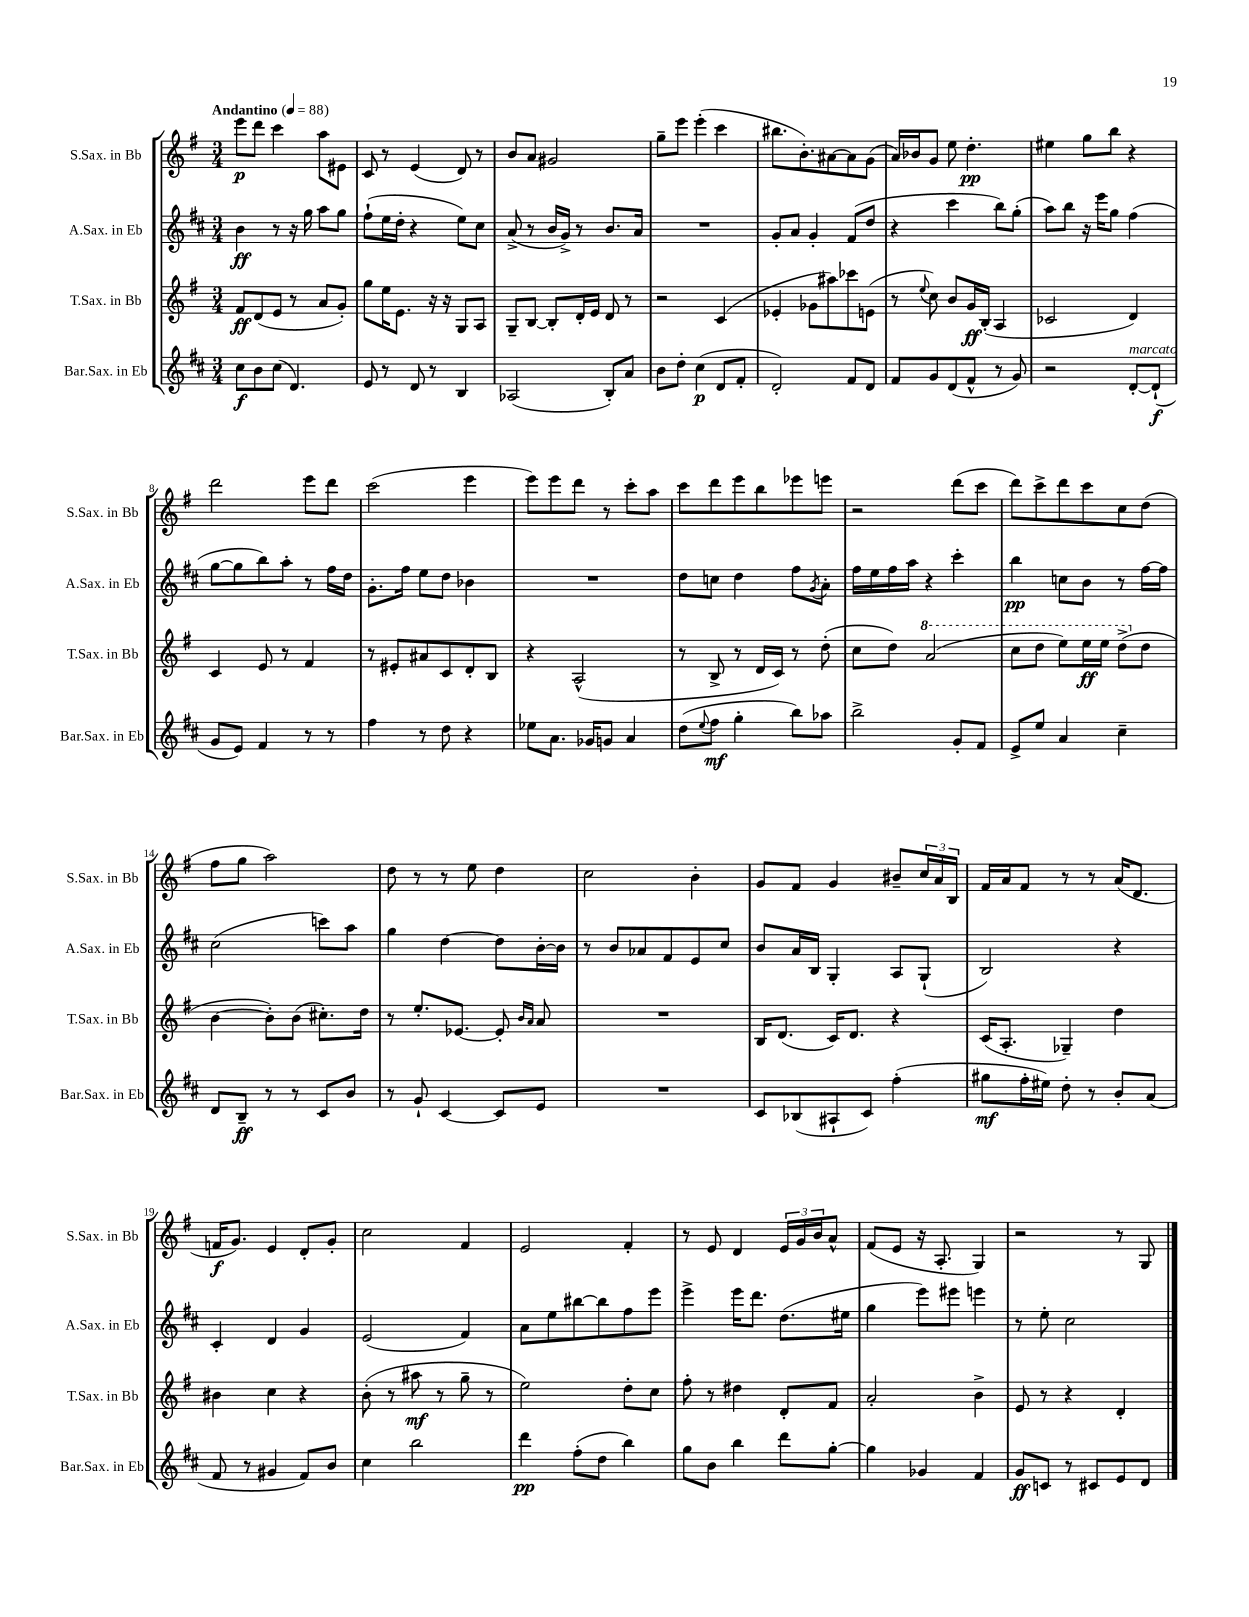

**kern	**dynam	**kern	**dynam	**kern	**dynam	**kern	**dynam
*part4	*part4	*part3	*part3	*part2	*part2	*part1	*part1
*staff4	*staff4	*staff3	*staff3	*staff2	*staff2	*staff1	*staff1
*I"Bar.Sax. in Eb	*	*I"T.Sax. in Bb	*	*I"A.Sax. in Eb	*	*I"S.Sax. in Bb	*
*I'Bar.Sax. in Eb	*	*I'T.Sax. in Bb	*	*I'A.Sax. in Eb	*	*I'S.Sax. in Bb	*
*clefG2	*	*clefG2	*	*clefG2	*	*clefG2	*
*k[f#c#]	*	*k[f#]	*	*k[f#c#]	*	*k[f#]	*
*M3/4	*	*M3/4	*	*M3/4	*	*M3/4	*
*MM88	*	*MM88	*	*MM88	*	*MM88	*
=1	=1	=1	=1	=1	=1	=1	=1
!	!	!	!	!	!	!LO:TX:a:B:t=Andantino	!
8cc#\L	f	8f#/L	ff	4b\	ff	8eee\L	p
8b\	.	(8d/	.	.	.	8ddd\J	.
(8cc#\J	.	8e/J	.	8r	.	4ccc\	.
4.d/)	.	8r	.	16r	.	.	.
.	.	.	.	16gg\	.	.	.
.	.	8a/L	.	8aa\L	.	8aa\L	.
.	.	8g'/J)	.	8gg\J	.	8e#X\J	.
=2	=2	=2	=2	=2	=2	=2	=2
8e/	.	8gg\L	.	(8ff#`\L	.	8c/	.
8r	.	16ee\K	.	16ee\L	.	8r	.
.	.	8.e\J	.	16dd'\JJ	.	.	.
8d/	.	.	.	4r	.	(4e/	.
8r	.	16r	.	.	.	.	.
.	.	16r	.	.	.	.	.
4B/	.	8G/L	.	8ee\L)	.	8d/)	.
.	.	8A/J	.	8cc#\J	.	8r	.
=3	=3	=3	=3	=3	=3	=3	=3
(2A-X/	.	8G~/L	.	(8a^/	.	8b/L	.
.	.	[8B/J	.	8r	.	8a/J	.
.	.	8B'/L]	.	16b/LL	.	2g#X/	.
.	.	.	.	16g^/JJ)	.	.	.
.	.	16d'/L	.	8r	.	.	.
.	.	16e/JJ	.	.	.	.	.
8B'/L)	.	8d/	.	8.b/L	.	.	.
8a/J	.	8r	.	.	.	.	.
.	.	.	.	16a/Jk	.	.	.
=4	=4	=4	=4	=4	=4	=4	=4
8b\L	.	2r	.	2.r	.	8gg~\L	.
8dd'\J	.	.	.	.	.	8eee\J	.
(4cc#\	p	.	.	.	.	(4eee'\	.
8d/L	.	(4c/	.	.	.	4ccc\	.
8f#'/J	.	.	.	.	.	.	.
=5	=5	=5	=5	=5	=5	=5	=5
2d'/)	.	4e-X'/	.	8g'/L	.	8.bb#X\L	.
.	.	.	.	8a/J	.	.	.
.	.	.	.	.	.	8.b'\)	.
.	.	8g-X\L	.	4g'/	.	.	.
.	.	8aa#X\)	.	.	.	[8a#X\	.
8f#/L	.	8ccc-X\	.	(8f#/L	.	8a#\]	.
8d/J	.	(8en\J	.	8dd/J	.	(8g\J	.
=6	=6	=6	=6	=6	=6	=6	=6
8f#/L	.	8r	.	4r	.	16a/LL)	.
.	.	.	.	.	.	16b-X/J	.
.	.	8qqee/	.	.	.	.	.
8g/	.	8cc\)	.	.	.	8g/J	.
(8d/	.	8b/L	.	4ccc#\	.	8ee\	.
8f#^^/J	.	16g/L	ff	.	.	4.dd'\	pp
.	.	(16B'/JJ	.	.	.	.	.
8r	.	4A/	.	8bb\L)	.	.	.
8g/)	.	.	.	(8gg'\J	.	.	.
=7	=7	=7	=7	=7	=7	=7	=7
2r	.	2c-X/	.	8aa\L)	.	4ee#X\	.
.	.	.	.	8bb\J	.	.	.
.	.	.	.	16r	.	8gg\L	.
.	.	.	.	16eee\KL	.	.	.
.	.	.	.	8gg\J	.	8bb\J	.
!LO:TX:a:i:t=marcato	!	!	!	!	!	!	!
[8d'/L	.	4d/)	.	(4ff#\	.	4r	.
(8d`/J]	f	.	.	.	.	.	.
!!LO:LB:g=z
=8	=8	=8	=8	=8	=8	=8	=8
8g/L	.	4c/	.	[8gg\L	.	2ddd\	.
8e/J)	.	.	.	8gg\]	.	.	.
4f#/	.	8e/	.	8bb\)	.	.	.
.	.	8r	.	8aa'\J	.	.	.
8r	.	4f#/	.	8r	.	8eee\L	.
8r	.	.	.	16ff#\LL	.	8ddd\J	.
.	.	.	.	16dd\JJ	.	.	.
=9	=9	=9	=9	=9	=9	=9	=9
4ff#\	.	8r	.	8.g'\L	.	(2ccc\	.
.	.	8e#X'/L	.	.	.	.	.
.	.	.	.	16ff#\Jk	.	.	.
8r	.	8a#X/	.	8ee\L	.	.	.
8dd\	.	8c/	.	8dd\J	.	.	.
4r	.	8d'/	.	4b-X\	.	4eee\	.
.	.	8B/J	.	.	.	.	.
=10	=10	=10	=10	=10	=10	=10	=10
8ee-X\L	.	4r	.	2.r	.	8eee\L)	.
8.a\J	.	.	.	.	.	8eee\	.
.	.	(2A^^/	.	.	.	8ddd\J	.
16g-X/KL	.	.	.	.	.	.	.
8gn/J	.	.	.	.	.	8r	.
4a/	.	.	.	.	.	8ccc'\L	.
.	.	.	.	.	.	8aa\J	.
=11	=11	=11	=11	=11	=11	=11	=11
(8dd\L	.	8r	.	8dd\L	.	8ccc\L	.
8qqee/	.	.	.	.	.	.	.
8ff#\J	mf	8B^/	.	8ccn\J	.	8ddd\	.
4gg'\	.	8r	.	4dd\	.	8eee\	.
.	.	16d/LL	.	.	.	8bb\	.
.	.	16c/JJ)	.	.	.	.	.
8bb\L)	.	8r	.	8ff#\L	.	8eee-X\	.
.	.	.	.	8qg/	.	.	.
8aa-X\J	.	(8dd'\	.	8a'\J	.	8eeen\J	.
=12	=12	=12	=12	=12	=12	=12	=12
2bb^\	.	8cc\L	.	16ff#\LL	.	2r	.
.	.	.	.	16ee\	.	.	.
.	.	8dd\J)	.	16ff#\	.	.	.
.	.	.	.	16aa\JJ	.	.	.
*	*	*8va	*	*	*	*	*
.	.	(2aa/	.	4r	.	.	.
8g'/L	.	.	.	4ccc#'\	.	(8ddd\L	.
8f#/J	.	.	.	.	.	8ccc\J	.
=13	=13	=13	=13	=13	=13	=13	=13
8e^/L	.	8ccc\L	.	4bb\	pp	8ddd\L)	.
8ee/J	.	8ddd\J	.	.	.	8ccc^\	.
4a/	.	8eee\L)	.	8ccn\L	.	8ddd\	.
.	.	16eee\L	ff	8b\J	.	8ccc\	.
.	.	16eee\JJ	.	.	.	.	.
4cc#~\	.	(8ddd^\L	.	8r	.	8cc\	.
*	*	*X8va	*	*	*	*	*
.	.	8dd\J	.	[16ff#\LL	.	(8dd\J	.
.	.	.	.	16ff#\JJ]	.	.	.
!!LO:LB:g=z
=14	=14	=14	=14	=14	=14	=14	=14
8d/L	.	[4b\	.	(2cc#\	.	8ff#\L	.
8B~/J	ff	.	.	.	.	8gg\J	.
8r	.	8b'\L])	.	.	.	2aa\)	.
8r	.	(8b\J	.	.	.	.	.
8c#/L	.	8.cc#X'\L)	.	8cccn\L)	.	.	.
8b/J	.	.	.	8aa\J	.	.	.
.	.	16dd\Jk	.	.	.	.	.
=15	=15	=15	=15	=15	=15	=15	=15
8r	.	8r	.	4gg\	.	8dd\	.
8g`/	.	8.ee'/L	.	.	.	8r	.
[4c#/	.	.	.	[4dd\	.	8r	.
.	.	[8.e-X/J	.	.	.	.	.
.	.	.	.	.	.	8ee\	.
8c#/L]	.	8e-'/]	.	8dd\L]	.	4dd\	.
.	.	16qqb/LL	.	.	.	.	.
.	.	16qqa/JJ	.	.	.	.	.
8e/J	.	8a/	.	[16b'\L	.	.	.
.	.	.	.	16b\JJ]	.	.	.
=16	=16	=16	=16	=16	=16	=16	=16
2.r	.	2.r	.	8r	.	2cc\	.
.	.	.	.	8b/L	.	.	.
.	.	.	.	8a-X/	.	.	.
.	.	.	.	8f#/	.	.	.
.	.	.	.	8e/	.	4b'\	.
.	.	.	.	8cc#/J	.	.	.
=17	=17	=17	=17	=17	=17	=17	=17
8c#/L	.	16B/KL	.	8b/L	.	8g/L	.
.	.	(8.d/J	.	.	.	.	.
(8B-X/	.	.	.	16a/L	.	8f#/J	.
.	.	.	.	16B/JJ	.	.	.
8A#X`/	.	16c/KL)	.	4G'/	.	4g/	.
.	.	8.d/J	.	.	.	.	.
8c#/J)	.	.	.	.	.	.	.
(4ff#'\	.	4r	.	8A/L	.	8b#X~/L	.
.	.	.	.	(8G`/J	.	24cc/L	.
.	.	.	.	.	.	24a/	.
.	.	.	.	.	.	24B/JJ	.
=18	=18	=18	=18	=18	=18	=18	=18
8gg#X\L	mf	(16c/KL	.	2B/)	.	16f#/LL	.
.	.	8.A'/J	.	.	.	16a/J	.
16ff#'\L	.	.	.	.	.	8f#/J	.
16ee#X\JJ)	.	.	.	.	.	.	.
8dd'\	.	4G-X~/)	.	.	.	8r	.
8r	.	.	.	.	.	8r	.
8b'/L	.	4dd\	.	4r	.	(16a/KL	.
.	.	.	.	.	.	8.d/J	.
(8a/J	.	.	.	.	.	.	.
!!LO:LB:g=z
=19	=19	=19	=19	=19	=19	=19	=19
8f#/	.	4b#X\	.	4c#'/	.	16fn/KL	f
.	.	.	.	.	.	8.g/J)	.
8r	.	.	.	.	.	.	.
4g#X/	.	4cc\	.	4d/	.	4e/	.
8f#/L)	.	4r	.	4g/	.	8d'/L	.
8b/J	.	.	.	.	.	8g'/J	.
=20	=20	=20	=20	=20	=20	=20	=20
4cc#\	.	(8b'\	.	(2e/	.	2cc\	.
.	.	8r	.	.	.	.	.
2bb\	.	8aa#X\	mf	.	.	.	.
.	.	8r	.	.	.	.	.
.	.	8gg~\	.	4f#/)	.	4f#/	.
.	.	8r	.	.	.	.	.
=21	=21	=21	=21	=21	=21	=21	=21
4ddd\	pp	2ee\)	.	8a\L	.	2e/	.
.	.	.	.	8ee\	.	.	.
(8ff#'\L	.	.	.	[8bb#X\	.	.	.
8dd\J	.	.	.	8bb#\]	.	.	.
4bb\)	.	8dd'\L	.	8ff#\	.	4f#'/	.
.	.	8cc\J	.	8eee\J	.	.	.
=22	=22	=22	=22	=22	=22	=22	=22
8gg\L	.	8ff#'\	.	4eee^\	.	8r	.
8b\J	.	8r	.	.	.	8e/	.
4bb\	.	4dd#X\	.	16eee\KL	.	4d/	.
.	.	.	.	8.ddd\J	.	.	.
8ddd\L	.	8d'/L	.	(8.dd\L	.	24e/LL	.
.	.	.	.	.	.	24g/	.
.	.	.	.	.	.	24b/J	.
[8gg'\J	.	8f#/J	.	.	.	8a^^/J	.
.	.	.	.	16ee#X\Jk	.	.	.
=23	=23	=23	=23	=23	=23	=23	=23
4gg\]	.	2a'/	.	4gg\	.	(8f#/L	.
.	.	.	.	.	.	8e/J	.
4g-X/	.	.	.	8eee\L)	.	16r	.
.	.	.	.	.	.	8.A'/	.
.	.	.	.	8eee#X\J	.	.	.
4f#/	.	4b^\	.	4eeen\	.	4G/)	.
=24	=24	=24	=24	=24	=24	=24	=24
8g/L	ff	8e/	.	8r	.	2r	.
8cn/J	.	8r	.	8ee'\	.	.	.
8r	.	4r	.	2cc#\	.	.	.
8c#X/L	.	.	.	.	.	.	.
8e/	.	4d'/	.	.	.	8r	.
8d/J	.	.	.	.	.	8G/	.
==	==	==	==	==	==	==	==
*-	*-	*-	*-	*-	*-	*-	*-
